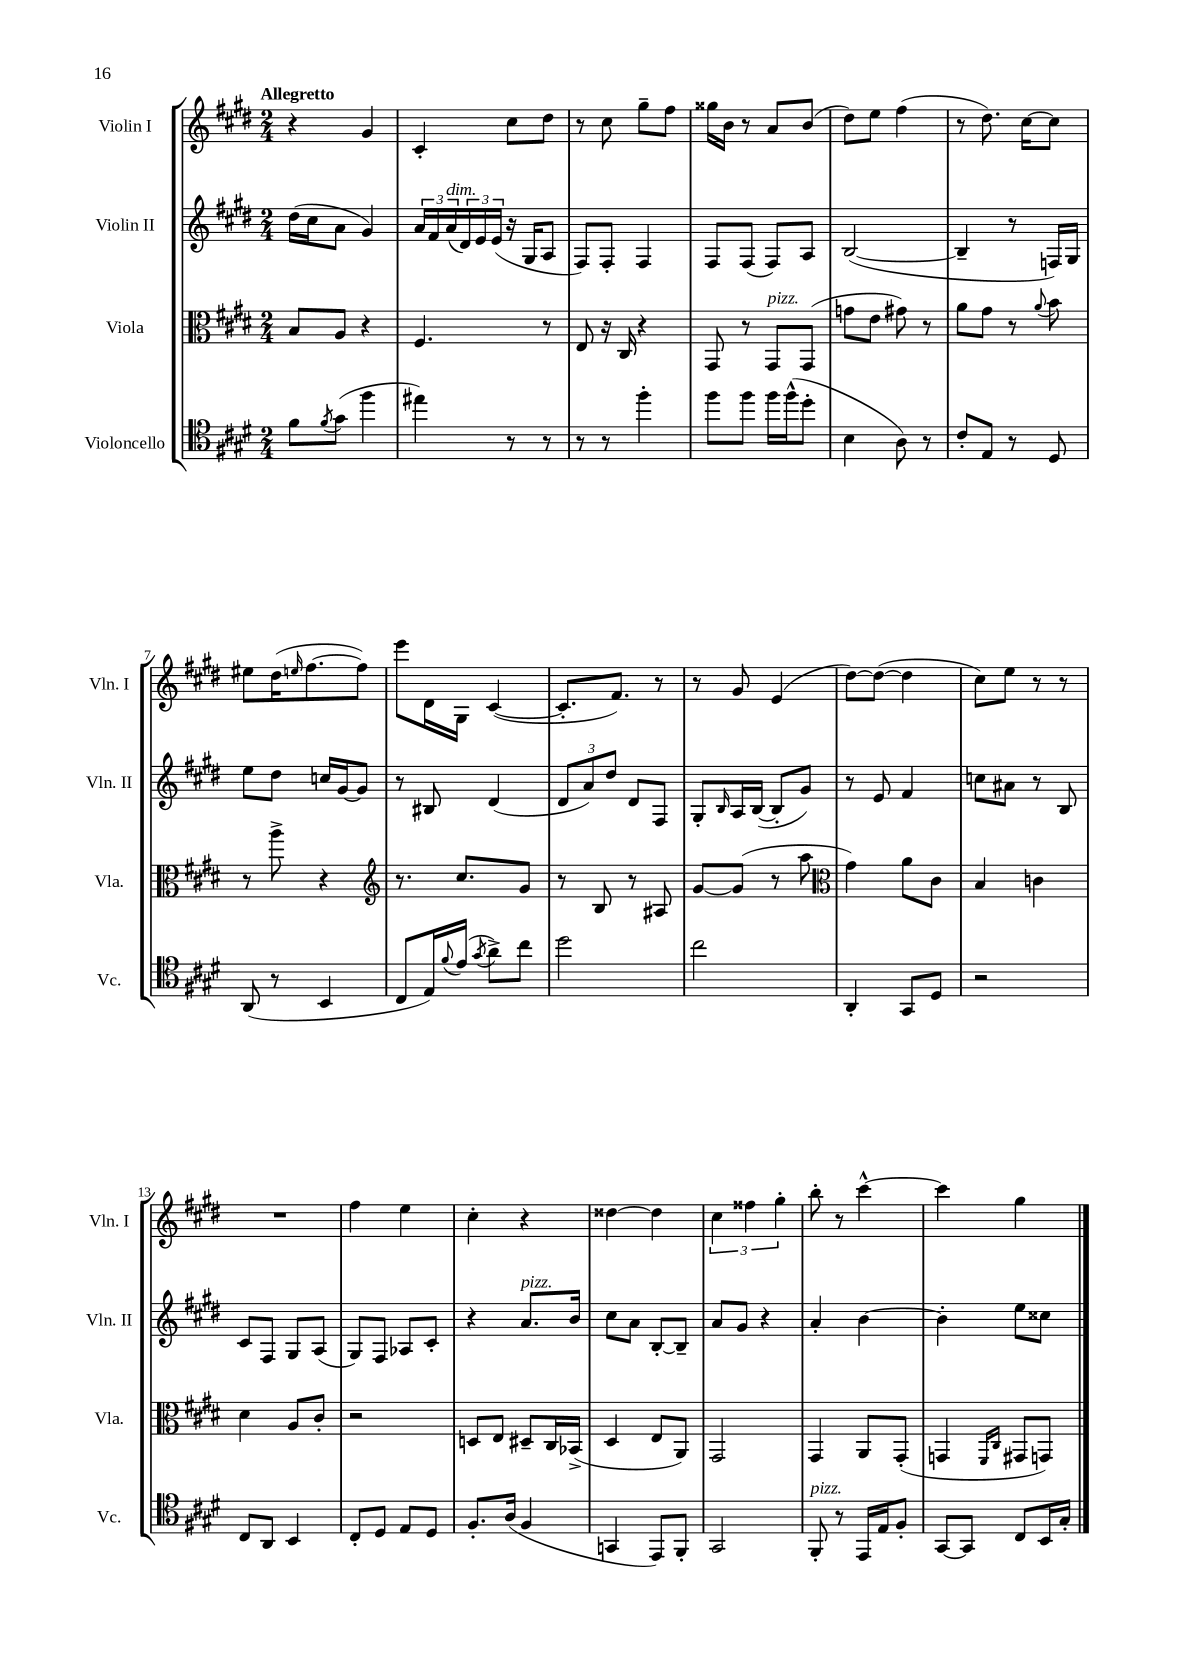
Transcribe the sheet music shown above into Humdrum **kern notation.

**kern	**kern	**kern	**kern
*staff4	*staff3	*staff2	*staff1
*clefC4	*clefC3	*clefG2	*clefG2
*k[f#c#g#d#]	*k[f#c#g#d#]	*k[f#c#g#d#]	*k[f#c#g#d#]
*M2/4	*M2/4	*M2/4	*M2/4
8f#\L	8B/L	(16dd#\LL	4r
.	.	16cc#\J	.
8qf#/	.	.	.
(8g#\J	8A/J	8a\J	.
4ff#\	4r	4g#/)	4g#/
=	=	=	=
4ee#\)	4.F#/	24a/LL	4c#'/
.	.	24f#/	.
.	.	(24a/	.
.	.	24d#/)	.
.	.	24e/	.
.	.	(24e/JJ	.
8r	.	16r	8cc#\L
.	.	16G#/LK	.
8r	8r	8A/J	8dd#\J
=	=	=	=
8r	8E/	8F#/L)	8r
8r	16r	8F#'/J	8cc#\
.	16C#/	.	.
4ff#'\	4r	4F#/	8gg#~\L
.	.	.	8ff#\J
=	=	=	=
8ff#\L	8GG#/	8F#/L	16gg##\LL
.	.	.	16b\JJ
8ff#\J	8r	(8F#/J	8r
16ff#\LL	8GG#/L	8F#/L)	8a/L
(16ff#^^\J	.	.	.
8dd#'\J	(8GG#/J	8A/J	(8b/J
=	=	=	=
4B\	8g\L	([2B/	8dd#\L)
.	8e\J	.	8ee\J
8A\)	8g#\)	.	(4ff#\
8r	8r	.	.
=	=	=	=
8c#'/L	8a\L	4B~/]	8r
8E/J	8g#\J	.	8.dd#\)
8r	8r	8r	.
.	.	.	[16cc#\LK
.	8qqa/	.	.
8D#/	8b\	16F/LL)	8cc#\]J
.	.	16G#/JJ	.
=	=	=	=
(8AA/	8r	8ee\L	8ee#\L
8r	8aa^\	8dd#\J	(16dd#\K
.	.	.	16qqee/
.	.	.	[8.ff#\
4BB/	4r	16cc/LL	.
.	.	[16g#/J	.
.	.	8g#/]J	8ff#\]J)
=	=	=	=
*	*clefG2	*	*
8C#/L	8.r	8r	8eee\L
16E/L)	.	8B#/	16d#\L
8qqf#/	.	.	.
(16e/JJ	8.cc#/L	.	16G#\JJ
8qg#/	.	.	.
8a^\L)	.	(4d#/	([4c#/
8cc#\J	8g#/J	.	.
=	=	=	=
2dd#\	8r	12d#/L	8.c#'/]L
.	.	12a/)	.
.	8B/	.	.
.	.	12dd#/J	.
.	.	.	8.f#/J)
.	8r	8d#/L	.
.	8A#/	8F#/J	8r
=	=	=	=
2cc#\	[8g#/L	8G#'/L	8r
.	.	16qqB/	.
.	(8g#/]J	16A/L	8g#/
.	.	([16B/JJ	.
.	8r	8B'/]L	(4e/
.	8aa\	8g#/J)	.
=	=	=	=
*	*clefC3	*	*
4AA'/	4g#\)	8r	[8dd#\L)
.	.	8e/	(8dd#\_J
8GG#/L	8a\L	4f#/	4dd#\]
8D#/J	8c#\J	.	.
=	=	=	=
2r	4B/	8cc\L	8cc#\L)
.	.	8a#\J	8ee\J
.	4c\	8r	8r
.	.	8B/	8r
=	=	=	=
8C#/L	4d#\	8c#/L	2r
8AA/J	.	8F#/J	.
4BB/	8A/L	8G#/L	.
.	8c#'/J	(8A/J	.
=	=	=	=
8C#'/L	2r	8G#/L)	4ff#\
8D#/J	.	8F#/J	.
8E/L	.	8A-/L	4ee\
8D#/J	.	8c#'/J	.
=	=	=	=
8.F#'/L	8D/L	4r	4cc#'\
.	8E/J	.	.
(16A/Jk	.	.	.
4F#/	8D#~/L	8.a/L	4r
.	16C#/L	.	.
.	(16BB-^/JJ	16b/Jk	.
=	=	=	=
4GG/	4D#/	8cc#\L	[4dd##\
.	.	8a\J	.
8EE/L)	8E/L	[8B'/L	4dd##\]
8FF#'/J	8AA/J)	8B~/]J	.
=	=	=	=
2GG#/	2GG#/	8a/L	6cc#\
.	.	8g#/J	.
.	.	.	6ff##\
.	.	4r	.
.	.	.	6gg#'\
=	=	=	=
8FF#'/	4GG#/	4a'/	8bb'\
8r	.	.	8r
16EE/LL	8AA/L	[4b\	[4ccc#^^\
16E/J	.	.	.
8F#'/J	(8GG#'/J	.	.
=	=	=	=
[8GG#/L	4GG/	4b'\]	4ccc#\]
8GG#/]J	.	.	.
.	16qqFF#/LL	.	.
.	16qqC#/JJ	.	.
8C#/L	8GG#/L	8ee\L	4gg#\
16BB/L	8GG/J)	8cc##\J	.
16G#'/JJ	.	.	.
==	==	==	==
*-	*-	*-	*-
